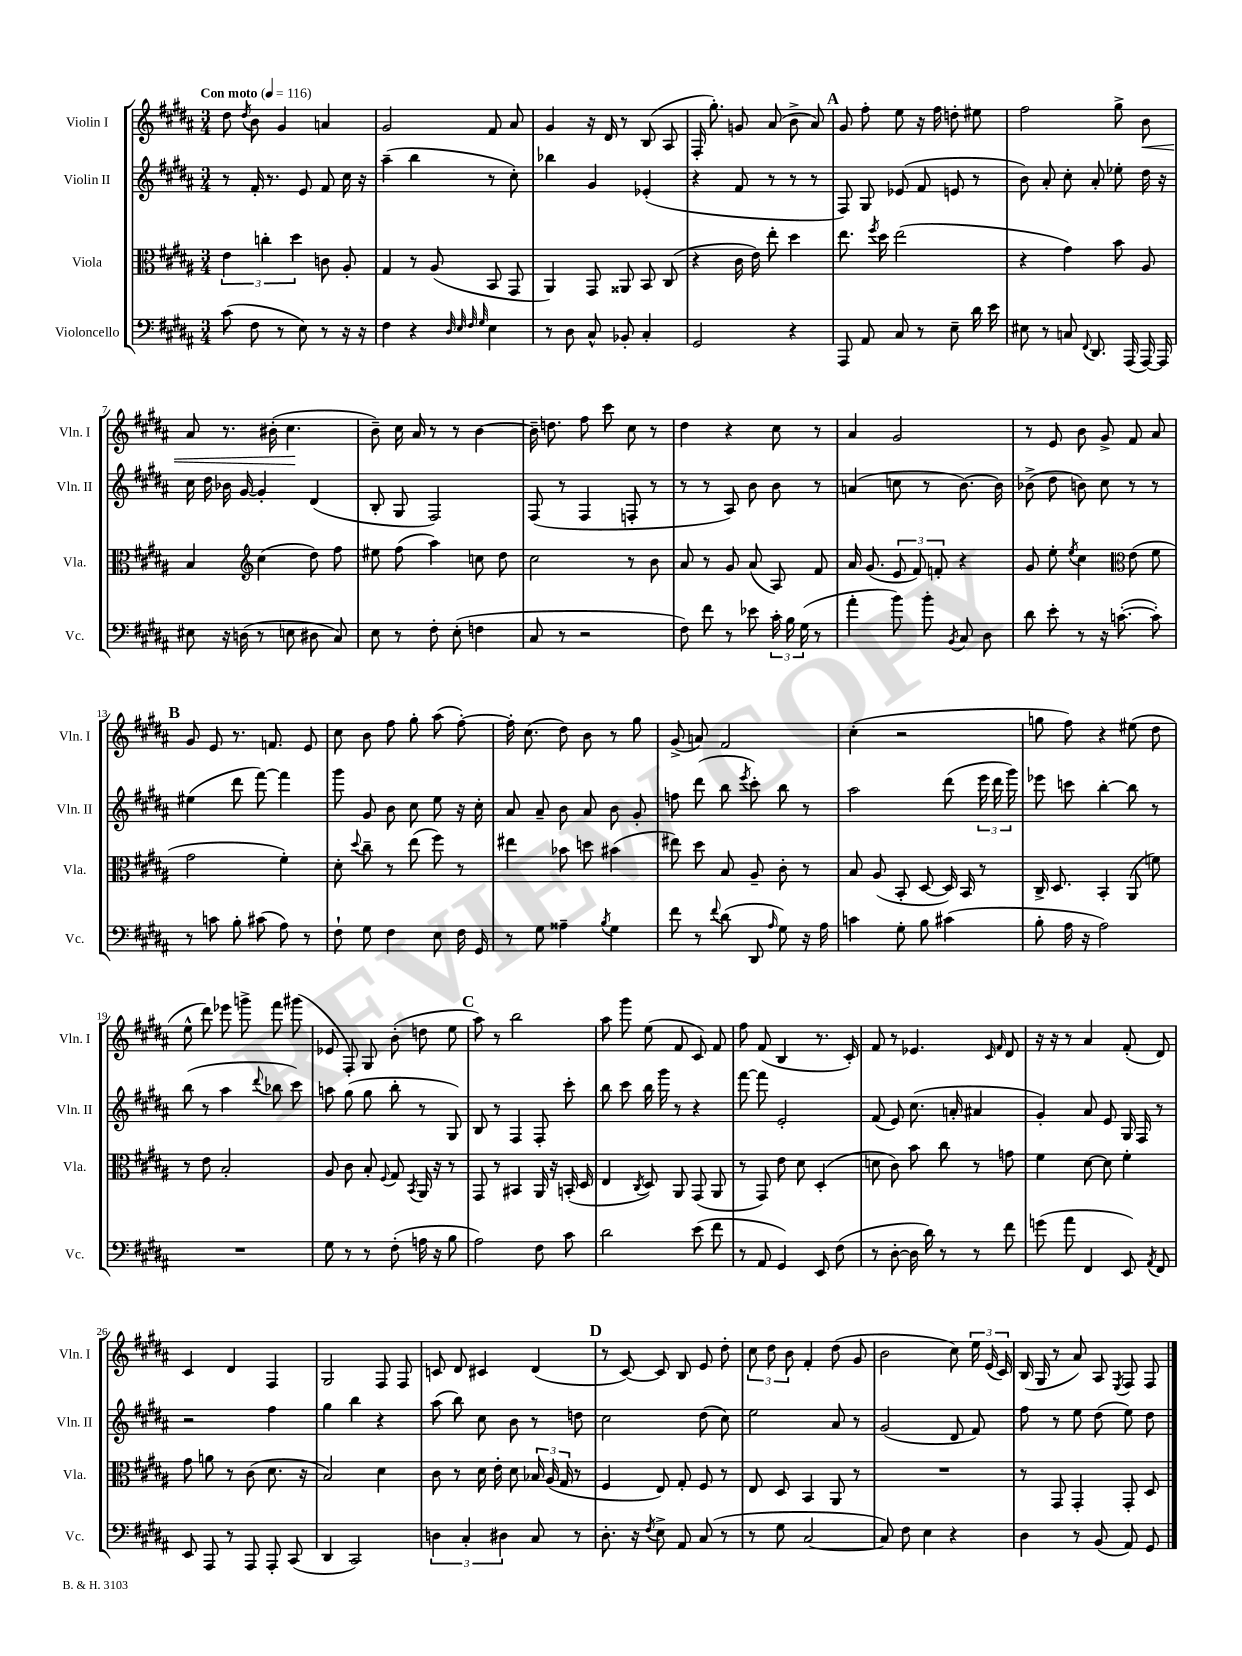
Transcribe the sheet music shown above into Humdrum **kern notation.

**kern	**kern	**kern	**kern
*staff4	*staff3	*staff2	*staff1
*clefF4	*clefC3	*clefG2	*clefG2
*k[f#c#g#d#a#]	*k[f#c#g#d#a#]	*k[f#c#g#d#a#]	*k[f#c#g#d#a#]
*M3/4	*M3/4	*M3/4	*M3/4
*MM116	*MM116	*MM116	*MM116
(8c#\	6e\	8r	8dd#\
.	.	.	8qdd#/
8F#\	.	16f#'/	8b\
.	6cc'\	.	.
.	.	8.r	.
8r	.	.	4g#/
.	6dd#\	.	.
8E\)	.	8e/	.
8r	8c\	8f#/	4a/
16r	8A#'/	16cc#\	.
16r	.	16r	.
=	=	=	=
4F#\	4G#/	(4aa#~\	2g#/
4r	8r	4bb\	.
.	(8A#/	.	.
32qqD#/	.	.	.
32qqE/	.	.	.
32qqF#/	.	.	.
32qqG#/	.	.	.
4E\	8BB/	8r	8f#/
.	8GG#/	8cc#'\)	8a#/
=	=	=	=
8r	4AA#/)	4bb-\	4g#/
8D#\	.	.	.
8C#^^/	8GG#/	4g#/	16r
.	.	.	16d#/
8BB-'/	8AA##/	.	8r
4C#'/	8BB/	(4e-'/	(8B/
.	(8C#/	.	8A#/
=	=	=	=
2GG#/	4r	4r	16F#'/
.	.	.	8.gg#'\)
.	16c#\	8f#/	8g/
.	16e\)	.	.
.	8ee'\	8r	(8a#/
4r	4dd#\	8r	8b^\
.	.	8r	8a#/)
=	=	=	=
8AAA#/	8.ee\	8F#/)	8g#/
8AA#/	.	8G#/	8ff#'\
.	8qff#/	.	.
.	16dd#\	.	.
8C#/	(2ee\	(8e-/	8ee\
8r	.	8f#/	16r
.	.	.	16ff#\
8E~\	.	8e/	8dd'\
16d#\	.	8r	8ee#\
16e\	.	.	.
=	=	=	=
8E#\	4r	8b\)	2ff#\
8r	.	8a#'/	.
8C/	4g#\)	8cc#'\	.
8qqFF#/	.	.	.
8.DD#/	.	8a#'/	.
.	8b\	8ee-'\	8gg#^\
(16AAA#/	.	.	.
[16AAA#/)	8A#/	16dd#\	8b\
16AAA#/]	.	16r	.
=	=	=	=
8E#\	4B/	16cc#\	8a#/
.	.	16dd#\	.
16r	.	16b-\	8.r
(16D\	.	[16g#/	.
*	*clefG2	*	*
8r	(4cc#\	4g#'/]	.
.	.	.	(16b#'\
8E\	.	.	4.cc#\
8D#\	8dd#\)	(4d#/	.
8C#/)	8ff#\	.	.
=	=	=	=
8E\	8ee#\	8B'/	8b~\)
8r	(8ff#\	8G#/	16cc#\
.	.	.	16a#/
8F#'\	4aa#\)	2F#/)	8r
(8E'\	.	.	8r
4F\	8cc\	.	[4b\
.	8dd#\	.	.
=	=	=	=
8C#/	2cc#\	(8F#/	16b~\]
.	.	.	8.dd\
8r	.	8r	.
2r	.	4F#/	8ff#\
.	.	.	8ccc#\
.	8r	8F'/	8cc#\
.	8b\	8r	8r
=	=	=	=
8F#\)	8a#/	8r	4dd#\
8f#\	8r	8r	.
8r	8g#/	8A#/)	4r
8e-\	(8a#/	8b\	.
24c#'\	8A#/)	8b\	8cc#\
24B\	.	.	.
(24G#\	.	.	.
8r	8f#/	8r	8r
=	=	=	=
4a#'\	16a#/	(4a/	4a#/
.	(8.g#/	.	.
8b\)	12e/	8cc\	2g#/
.	12f#/)	.	.
8b'\	.	8r	.
.	12f'/	.	.
8qBB/	.	.	.
8C#/	4r	[8.b\)	.
8D#\	.	.	.
.	.	16b\]	.
=	=	=	=
8d#\	8g#/	(8b-^\	8r
8e'\	8ee'\	8dd#\	8e/
.	8qee/	.	.
8r	4cc#\	8b\)	8b\
16r	.	8cc#\	8g#^/
([8.c'\	.	.	.
*	*clefC3	*	*
.	(8e\	8r	8f#/
8c'\])	8f#\	8r	8a#/
=	=	=	=
8r	2g#\	(4ee#\	8g#/
8c\	.	.	8e/
8B'\	.	8ddd#\	8.r
(8c#\	.	[8fff#\)	.
.	.	.	8.f/
8A#\)	4f#'\)	4fff#\]	.
8r	.	.	8e/
=	=	=	=
8F#`\	8d#'\	8ggg#\	8cc#\
.	8qqdd#/	.	.
8G#\	8cc#~\	8g#/	8b\
4F#\	8r	8b\	8ff#\
.	(8ee\	8cc#\	8gg#'\
8E\	8ff#\)	8ee\	(8aa#\
16F#\	8r	16r	[8ff#'\)
16GG#/	.	16cc#'\	.
=	=	=	=
8r	4ee#\	8a#/	16ff#'\]
.	.	.	(8.cc#\
8G#\	.	8a#~/	.
4A##~\	8b-\	8b\	8dd#\)
.	8dd\	8a#/	8b\
8qB/	.	.	.
4G#\	(4b#\	8b\	8r
.	.	8g#'/	8gg#\
=	=	=	=
8f#\	8ee#\)	8ff\	(8g#^/
8r	8dd#\	(8ddd#\	8a/)
8qqf#/	.	.	.
(8d#\	8B/	8bb\	2f#/
.	.	8qeee/	.
8DD#/	8A#~/	8ccc#'\)	.
16qqA#/	.	.	.
8G#\)	8c#'\	8bb\	.
16r	8r	8r	.
16A#\	.	.	.
=	=	=	=
4c\	8B/	2aa#\	(4cc#'\
.	(8A#/	.	.
8G#'\	8BB'/	.	2r
8B\	[8D#/	.	.
(4c#\	16D#/])	(8ddd#\	.
.	16BB/	.	.
.	8r	24eee\	.
.	.	24ddd#\	.
.	.	24ggg#\)	.
=	=	=	=
8B'\	16C#^/	8eee-\	8gg\
.	8.D#/	.	.
16A#\	.	8ccc\	8ff#\)
16r	.	.	.
2A#\)	4BB'/	[4bb'\	4r
.	(8AA#/	8bb\]	(8ee#\
.	8f\)	8r	8dd#\
=	=	=	=
2.r	8r	(8bb\	8ee^^\
.	8e\	8r	8ddd#\)
.	2B'/	4aa#\	8eee-\
.	.	.	8ggg^\
.	.	8qqddd#/	.
.	.	8bb-\	8fff#\
.	.	8ccc#\)	(8ggg#\
=	=	=	=
8G#\	8A#/	8aa\	8e-/
8r	8c#\	(8gg#\	8F#'/)
8r	8B'/	8gg#\	8G#/
.	8qqF#/	.	.
(8F#'\	8G#/	8bb'\	(8b'\
.	8qBB/	.	.
16A\	16AA#/	8r	8dd\
16r	16r	.	.
8B\	8r	8G#/)	8ee\
=	=	=	=
2A#\)	8GG#/	8B/	8aa#\)
.	8r	8r	8r
.	4BB#/	4F#/	2bb\
8F#\	16AA#/	8F#'/	.
.	16r	.	.
8c#\	(16BB'/	8ccc#'\	.
.	16D#/	.	.
=	=	=	=
2d#\	4E/	8bb\	8aa#\
.	.	8ccc#\	8ggg#\
.	8qC#/	.	.
.	8D#/)	16bb\	(8ee\
.	.	16ggg#\	.
.	8AA#/	8r	8f#/
(8e\	(8GG#/	4r	8c#/)
8f#\	8AA#/	.	8f#/
=	=	=	=
8r	8r	[8fff#\	8ff#\
8AA#/	8GG#/)	8fff#\]	(8f#/
4GG#/)	8e\	2e'/	4B/
.	8d#\	.	.
8EE/	(4D#'/	.	8.r
(8F#\	.	.	.
.	.	.	16c#'/)
=	=	=	=
8r	8d\	(8f#/	8f#/
[8D#'\	8c#\)	8e/)	8r
16D#\]	8b\	(8.cc#\	4.e-/
16d#\)	.	.	.
8r	8cc#\	.	.
.	.	16a'/	.
8r	8r	4a#/	.
.	.	.	16qqc#/
.	.	.	16qqf#/
8f#\	8g\	.	8d#/
=	=	=	=
(8g\	4f#\	4g#'/)	16r
.	.	.	16r
8a#\	.	.	8r
4FF#/	[8d#\	8a#/	4a#/
.	8d#\]	8e/	.
8EE/)	4f#'\	16G#/	(8f#'/
.	.	16F#/	.
8qAA#/	.	.	.
8FF#/	.	8r	8d#/)
=	=	=	=
8EE/	8g#\	2r	4c#/
8AAA#/	8a\	.	.
8r	8r	.	4d#/
8AAA#/	(8c#\	.	.
8AAA#'/	8.d#\	4ff#\	4F#/
(8CC#/	.	.	.
.	16r	.	.
=	=	=	=
4DD#/	2B/)	4gg#\	2G#/
2CC#/)	.	4bb\	.
.	4d#\	4r	8F#/
.	.	.	8F#/
=	=	=	=
6D\	8c#\	(8aa#\	8c/
.	8r	8bb\)	8d#/
6C#'/	.	.	.
.	16d#\	8cc#\	4c#/
.	16e'\	.	.
6D#\	.	.	.
.	8d#\	8b\	.
8C#/	24B-/	8r	(4d#/
.	(24A#/	.	.
.	24G#/	.	.
8r	8r	8dd\	.
=	=	=	=
8.D#'\	4F#/	2cc#\	8r
.	.	.	[8c#/)
16r	.	.	.
8qF#/	.	.	.
8E^\	8E/)	.	8c#/]
8AA#/	8G#'/	.	8B/
(8C#/	8F#/	(8dd#\	8e/
8r	8r	8cc#\)	8dd#'\
=	=	=	=
8r	8E/	2ee\	12cc#\
.	.	.	12dd#\
8G#\	8D#/	.	.
.	.	.	12b\
[2C#/	4BB/	.	4f#'/
.	8AA#/	8a#/	(8dd#\
.	8r	8r	8g#/
=	=	=	=
8C#/])	2.r	(2g#/	2b\
8F#\	.	.	.
4E\	.	.	.
4r	.	8d#/	8cc#\)
.	.	8f#/)	24ee\
.	.	.	(24e/
.	.	.	24c#/)
=	=	=	=
4D#\	8r	8ff#\	(16B/
.	.	.	16G#/
.	8GG#/	8r	8r
8r	4GG#'/	8ee\	8a#/)
(8BB/	.	(8dd#\	8A#/
.	.	.	8qE/
8AA#/)	8GG#'/	8ee\)	8F#/
8GG#/	8D#/	8dd#\	8F#/
==	==	==	==
*-	*-	*-	*-
